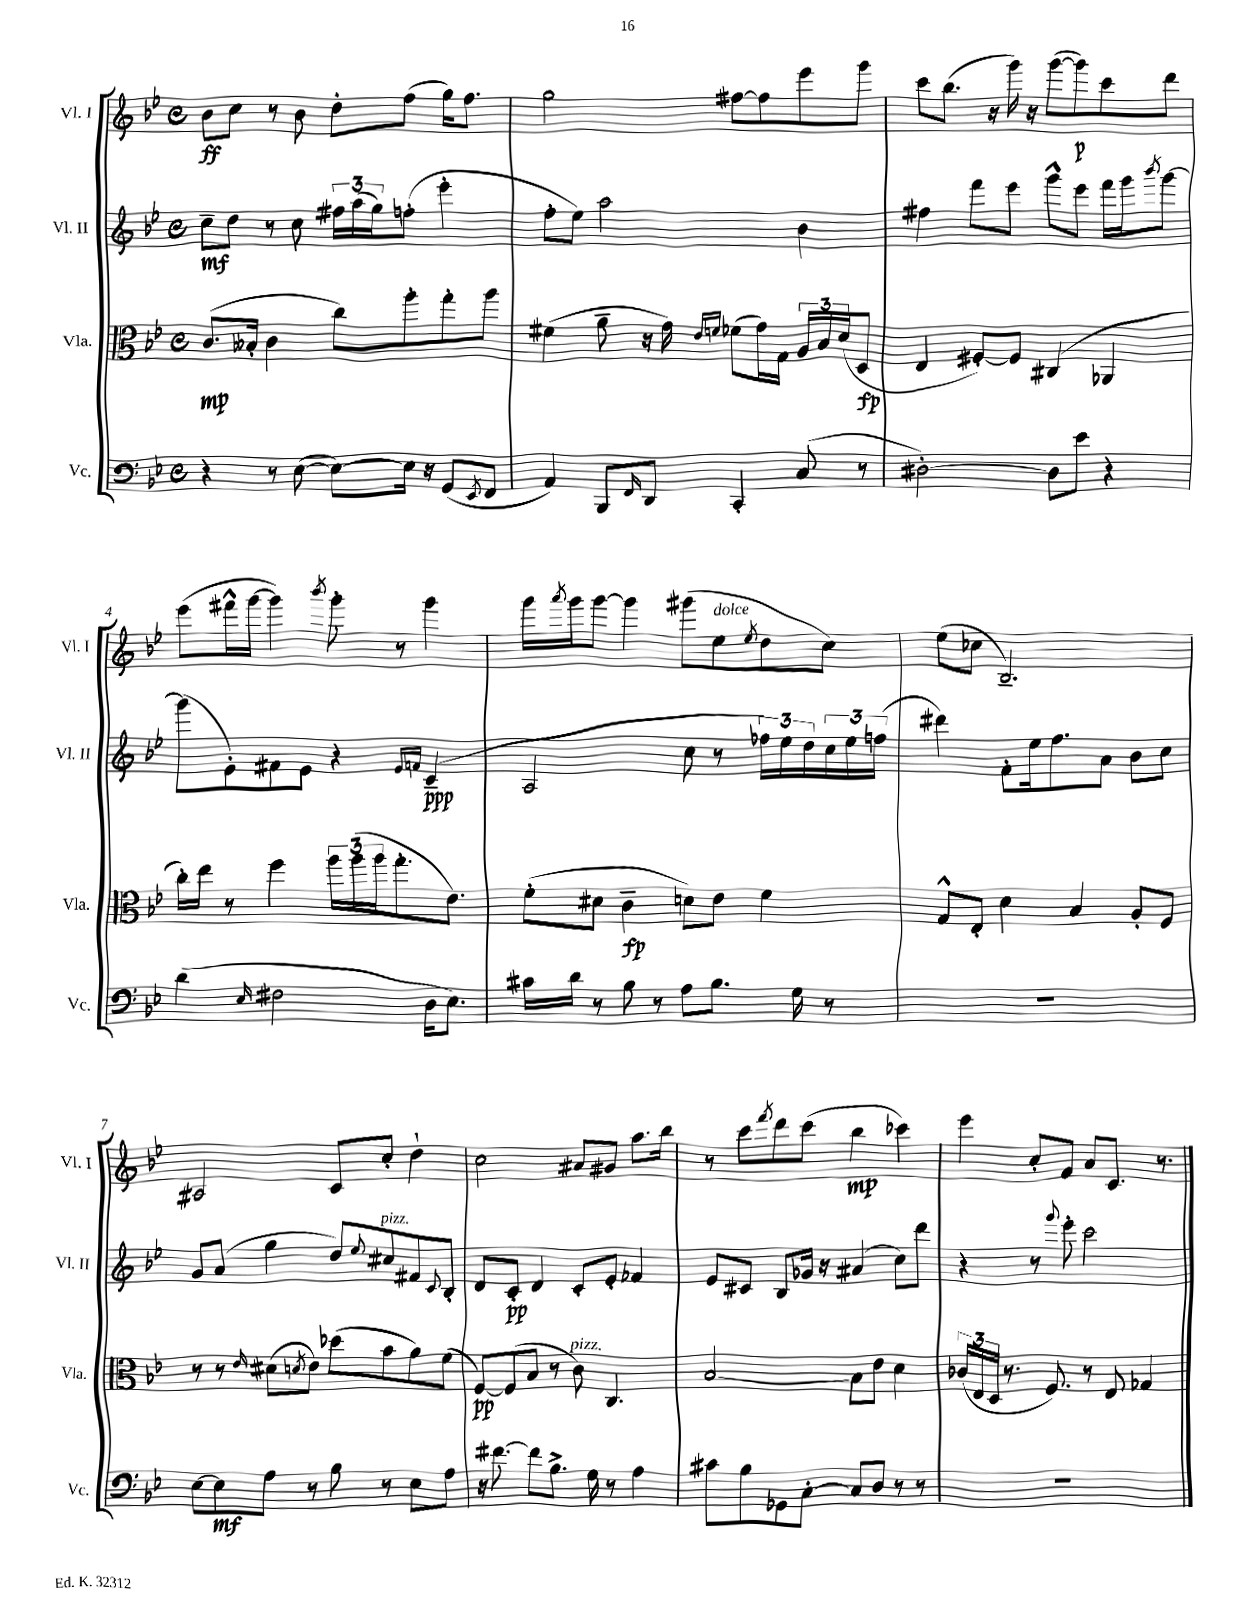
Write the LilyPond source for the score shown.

<<
\new StaffGroup <<
\new Staff = "s0" \with { instrumentName = "Vl. I" shortInstrumentName = "Vl. I" } {
    \clef treble \key bes \major \defaultTimeSignature \time 4/4
    bes'8\ff c''8 r8 bes'8 d''8-. f''8( g''16) f''8. |
    g''2 fis''8~ fis''8 ees'''8 g'''8 |
    c'''8 bes''8.( r16 g'''16) r16 g'''8~( g'''8\p) c'''8 d'''8 |
    ees'''8( fis'''16-^ g'''16~ g'''4) \acciaccatura { bes'''8 } g'''8-. r8 g'''4 |
    g'''16 \acciaccatura { a'''8 } g'''16 g'''8~ g'''4 gis'''8( ees''8^\markup { \italic "dolce" } \acciaccatura { ees''8 } d''8 c''8) |
    ees''8( ces''8 bes2.--) |
    ais2 c'8 c''8-. d''4-! |
    c''2 ais'8 gis'8 a''8. bes''16 |
    r8 c'''8 \acciaccatura { f'''8 } d'''8 c'''8( bes''4\mp ces'''4) |
    ees'''4 c''8-. f'8 a'8 c'8. r8. \bar "|." |
}
\new Staff = "s1" \with { instrumentName = "Vl. II" shortInstrumentName = "Vl. II" } {
    \clef treble \key bes \major \defaultTimeSignature \time 4/4
    c''8--\mf d''8 r8 c''8 \tuplet 3/2 { fis''16 a''16( g''16) } f''8-.( ees'''4-. |
    f''8-. ees''8) a''2 bes'4 |
    fis''4 f'''8 ees'''8 g'''8-^ ees'''8 f'''16 g'''16 \acciaccatura { bes'''8 } g'''8~ |
    g'''8( ees'8-.) fis'8 ees'8 r4 \grace { ees'16 f'16 } c'4--\ppp( |
    a2 c''8 r8 \tuplet 3/2 { fes''16) ees''16 d''16 } \tuplet 3/2 { c''16 ees''16 f''16( } |
    dis'''4) f'8-. ees''16 f''8. a'8 bes'8 c''8 |
    g'8 a'8( g''4 d''8) \appoggiatura { ees''8 } cis''8^\markup { \italic "pizz." } fis'8 \appoggiatura { c'8 } bes8-. |
    d'8 c'8-.\pp d'4 c'8-. ees'8-. fes'4 |
    ees'8 cis'8 bes8 ges'16 r16 ais'4( c''8) d'''8 |
    r4 r8 \appoggiatura { g'''8 } ees'''8-. c'''2 \bar "|." |
}
\new Staff = "s2" \with { instrumentName = "Vla." shortInstrumentName = "Vla." } {
    \clef alto \key bes \major \defaultTimeSignature \time 4/4
    c'8.\mp( beses16-. c'4 c''8) a''8-. g''8-. a''8 |
    fis'4( a'8-- r16 g'16) \grace { ees'16 f'16 } fes'8( g'16) g16 \tuplet 3/2 { a16 bes16 d'16( } d8\fp |
    ees4 fis8~-.) fis8 cis4( aes,4 |
    c''16-.) ees''16 r8 f''4 \tuplet 3/2 { a''16 a''16( a''16 } g''8.-. ees'8.) |
    f'8-.( dis'8 c'4--\fp d'8) ees'8 f'4 |
    g8-^ ees8-. d'4 bes4 a8-. f8 |
    r8 r8 \grace { ees'16 } dis'8( \acciaccatura { d'8 } ees'8) des''8( bes'8 a'8) f'8( |
    f8~\pp) f8( bes8 r8 c'8^\markup { \italic "pizz." }) c4. |
    bes2~ bes8 ees'8 d'4 |
    \tuplet 3/2 { ces'16( ees16 d16 } r8. f8.) r8 ees8 ges4 \bar "|." |
}
\new Staff = "s3" \with { instrumentName = "Vc." shortInstrumentName = "Vc." } {
    \clef bass \key bes \major \defaultTimeSignature \time 4/4
    r4 r8 ees8~( ees8~) ees16 r16 g,8( \acciaccatura { ees,8 } f,8 |
    a,4) bes,,8 \grace { f,16 } d,8 c,4-. c8( r8 |
    dis2~-.) dis8 ees'8 r4 |
    d'4( \grace { ees16 } fis2 d16 ees8.) |
    cis'16 d'16 r8 bes8 r8 a8 bes8. g16 r8 |
    R1 |
    ees8~ ees8\mf a8 r8 bes8 r8 ees8 a8 |
    r16 fis'8.~ fis'8 bes8.-> g16 r8 a4 |
    cis'8 bes8 ges,8 c8~-. c8 d8 r8 r8 |
    R1 \bar "|." |
}
>>
>>
